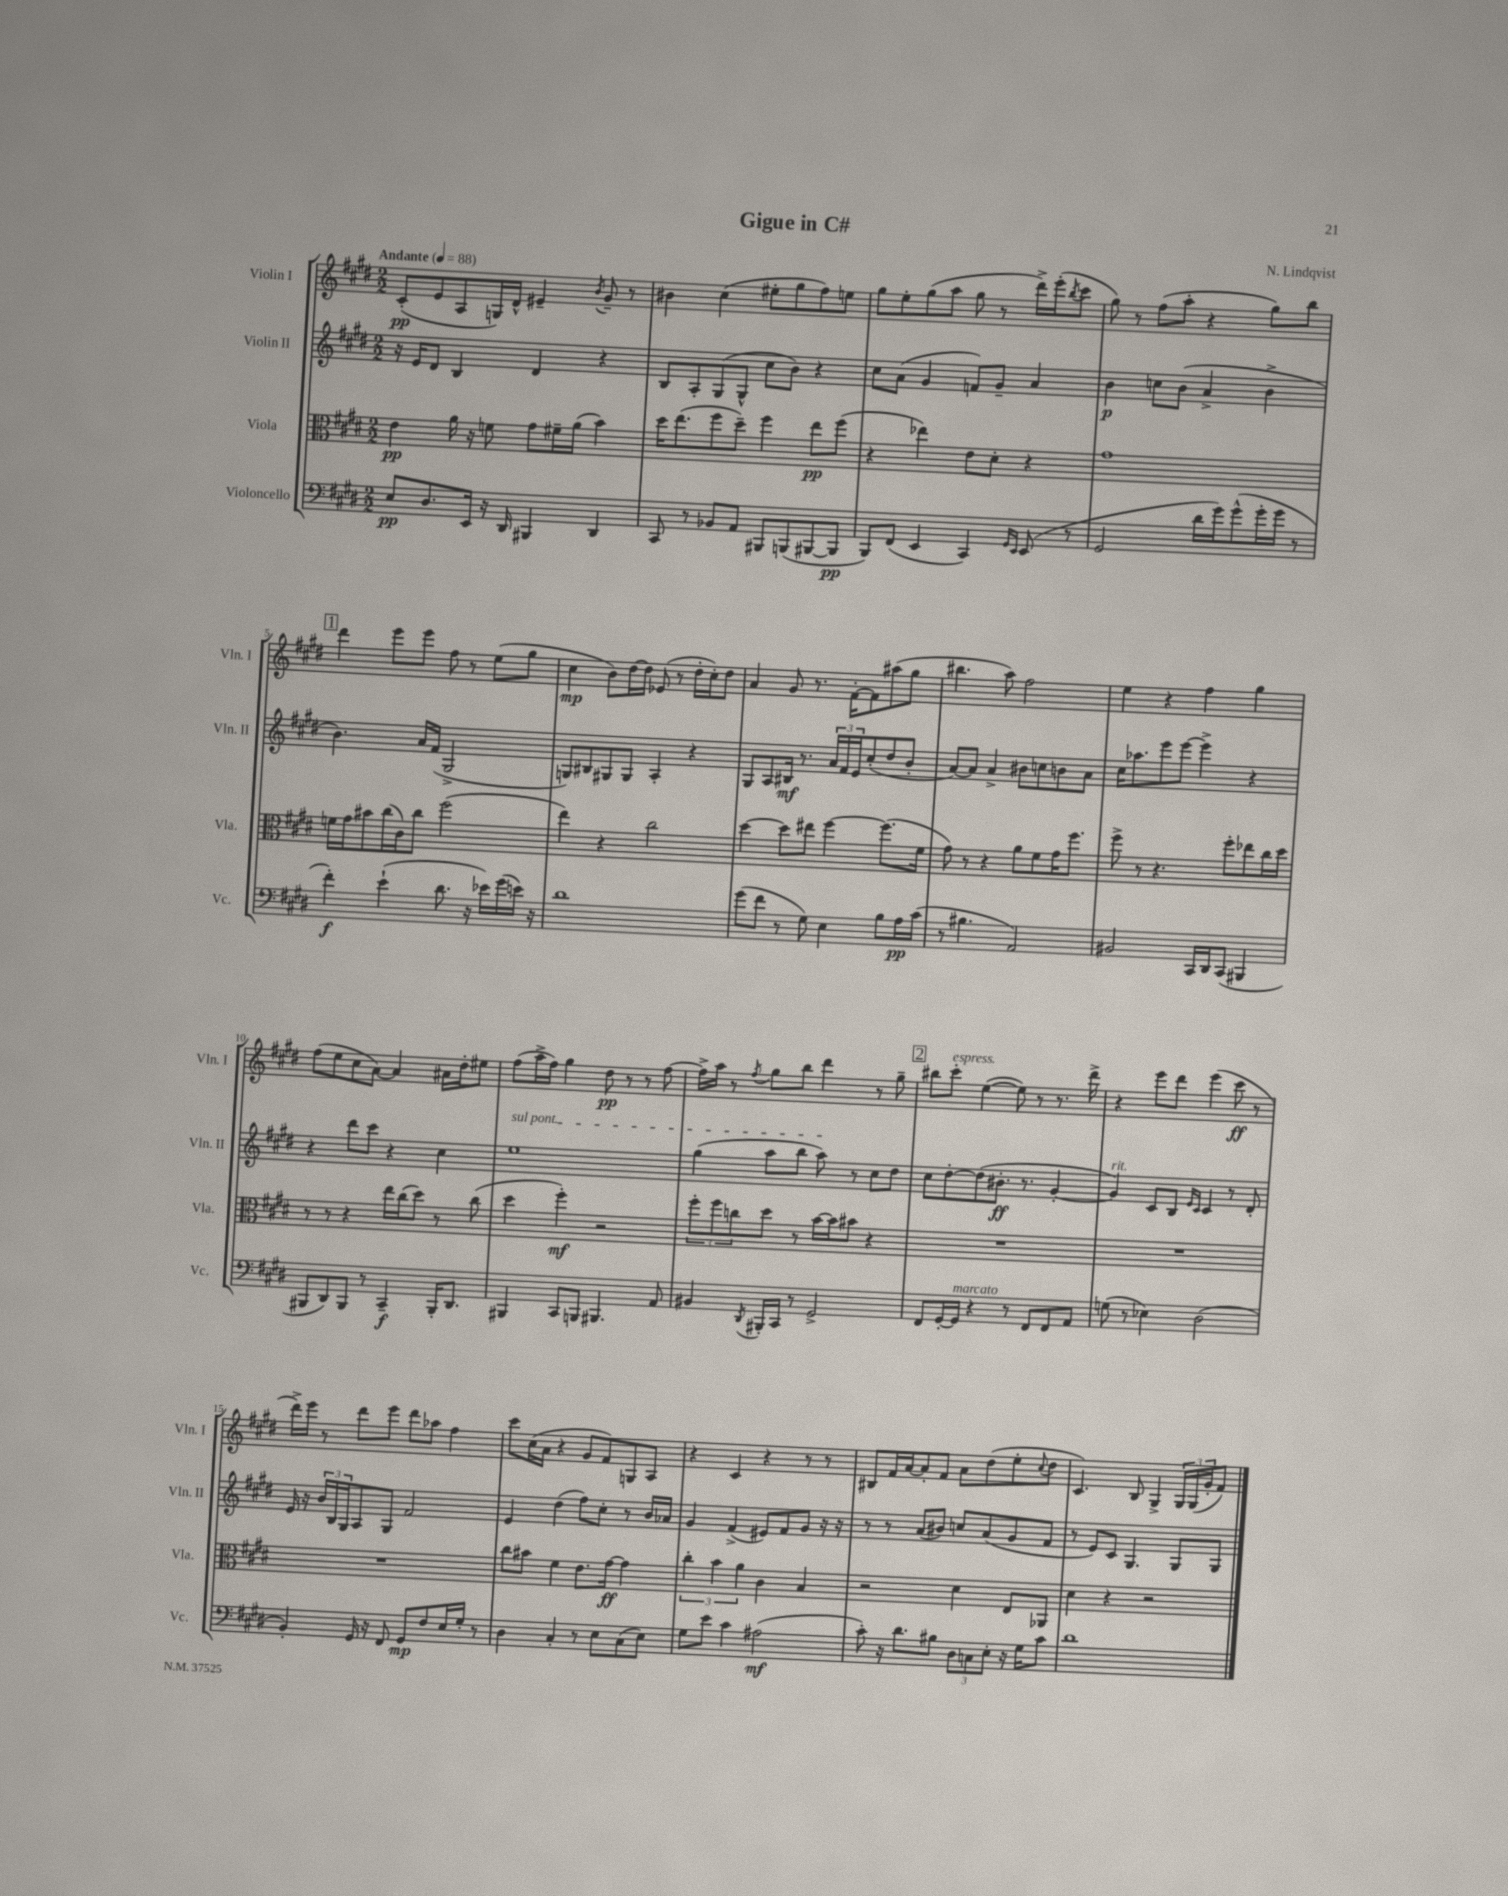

**kern	**kern	**kern	**kern
*staff4	*staff3	*staff2	*staff1
*clefF4	*clefC3	*clefG2	*clefG2
*k[f#c#g#d#]	*k[f#c#g#d#]	*k[f#c#g#d#]	*k[f#c#g#d#]
*M2/2	*M2/2	*M2/2	*M2/2
*MM88	*MM88	*MM88	*MM88
8E/L	4e\	16r	(8c#'/L
.	.	16e/LK	.
8.D#/	.	8d#/J	8e/
.	16a\	4B/	8A/
16EE/Jk	16r	.	.
16r	8f\	.	16G/L)
16DD#/	.	.	16d#^^/JJ
4BBB#/	8g#\L	4d#/	4e#~/
.	16f#~\L	.	.
.	(16a\JJ	.	.
.	.	.	8qb/
4DD#/	4b\)	4r	8g#~/
.	.	.	8r
=	=	=	=
8CC#/	16dd#\LK	8B/L	4b#\
.	(8.ee\	.	.
8r	.	8A'/	.
8BB-/L	8ff#\	(8G#/	(4cc#\
8AA/J	8dd#~\J)	8G#^^/J	.
8BBB#/L	4ff#\	8cc#\L	8ee#'\L
(8BBB/	.	8b\J)	8gg#\
[8BBB#/	8ee\L	4r	8ff#\)
8BBB#/]J	(8ff#\J	.	8ee\J
=	=	=	=
8BBB/L)	4r	8cc#\L	8gg#\L
(8FF#/J	.	(8a\J	8ee'\
4EE/	4ee-\)	4g#/	(8gg#\
.	.	.	8aa\J
4CC#/)	8e\L	8f/L)	8gg#\
.	8d#'\J	8g#~/J	8r
16qqGG#/LL	.	.	.
16qqEE/JJ	.	.	.
(8EE/	4r	4a/	16ddd#^\LL)
.	.	.	(16eee'\J
.	.	.	8qbb/
8r	.	.	8ccc#\J
=	=	=	=
2GG#/	1g#	4b\	8gg#\)
.	.	.	8r
.	.	8cc\L	(8ff#\L
.	.	(8b\J	8aa'\J
16d#\LL	.	4a^/	4r
16g#\J)	.	.	.
(8g#^^\	.	.	.
16g#'\L	.	4b^\	8gg#\L)
16g#\JJ	.	.	.
8r	.	.	8bb\J
=	=	=	=
4f#'\)	16f\LL	4.b\)	4ddd#\
.	16g#\J	.	.
.	8b#\	.	.
(4e`\	(16cc#\L	.	8eee\L
.	16c#\J)	.	.
.	8cc#\J	16a/LL	8eee\J
.	.	(16f#/JJ	.
8.d#\	(2ff#\	2G#^/	8ff#\
.	.	.	8r
16r	.	.	.
16e-\LL)	.	.	(8ee\L
(16g#\	.	.	.
16e\JJ)	.	.	8gg#\J
16r	.	.	.
=	=	=	=
1d#	4ee\)	8G/L)	4cc#\
.	.	8B#/	.
.	4r	8G#/	8b\L)
.	.	8G#/J	[16dd#\L
.	.	.	16dd#\]JJ
.	2cc#\	4A'/	(8e-/
.	.	.	8r
.	.	4r	16dd#'\LL
.	.	.	16cc#'\J)
.	.	.	8dd#\J
=	=	=	=
(8g#\L	[4dd#\	8G#/L	4a/
8f#\J	.	8A/	.
8r	8dd#\]L	16B#/Jk	8g#/
.	.	8.r	.
8G#\)	8ee#\J	.	8.r
4E\	[4ff#\	24a/LL	.
.	.	24f#/	.
.	.	.	[16f#'\LK
.	.	24e/J	.
.	.	(8cc#'/	8f#\]
8B\L	(8.ff#\]L	8dd#/	(8aa#\
16A\L	.	8b'/J	8gg#\J
(16c#\JJ	16f#\Jk	.	.
=	=	=	=
8r	8g#\)	[8a/L)	4.bb#\
4.B#\	8r	8a/]J	.
.	4r	4a^/	.
.	.	.	8aa\)
2AA/)	8a\L	8b#\L	2ff#\
.	8f#\	8cc\	.
.	16g#\K	8b\	.
.	8.ff#\J	.	.
.	.	8a\J	.
=	=	=	=
2BB#/	8ff#^\	16cc#\LK	4ee\
.	.	8.aa-\	.
.	8r	.	.
.	4.r	8eee\	4r
.	.	[8eee\J	.
16CC#/LL	.	4eee^\]	4ff#\
16DD#/J	.	.	.
(8CC#/J	8ff#'\L	.	.
4BBB#/	8ee-\	4r	4gg#\
.	16cc#\L	.	.
.	16dd#\JJ	.	.
=	=	=	=
8BBB#/L	8r	4r	(8ff#\L
8DD#/)	8r	.	8ee\
8BBB#/J	4r	8ddd#\L	8cc#\
8r	.	8ccc#\J	[8a\J)
4CC#~/	16ee\LL	4r	4a/]
.	(16cc#\J	.	.
.	8dd#\J)	.	.
16BBB#'/LK	8r	4cc#\	16a#\LL
8.DD#/J	.	.	16dd#'\J
.	(8cc#\	.	8ee#\J
=	=	=	=
4BBB#/	4dd#\	1ee	(8ff#\L
.	.	.	16aa^\L
.	.	.	16ff#\JJ)
8CC#/L	4ff#'\)	.	4gg#\
8BBB/J	.	.	.
4.BBB#/	2r	.	8dd#\
.	.	.	8r
.	.	.	8r
8AA/	.	.	[8ff#\
=	=	=	=
4BB#/	12ff#'\L	(4gg#\	16ff#^\]LL
.	.	.	16aa\JJ
.	12ff#\	.	.
.	.	.	8r
.	12cc\	.	.
8qDD#/	.	.	8qff#/
16BBB#'/LL	8dd#\J	8aa\L	8gg#\L
16CC#/JJ	.	.	.
8r	8r	8bb\J	8bb\J
2GG#^/	[16b\LL	8aa\)	4ddd#\
.	16b\]J	.	.
.	8b#\J	8r	.
.	4r	8cc#\L	8r
.	.	8dd#\J	8gg#~\
=	=	=	=
8FF#/L	1r	8cc#\L	8bb#\L
[16GG#'/L	.	[8dd#'\	8ccc#'\J
16GG#/]JJ	.	.	.
4r	.	(8dd#\]	([4ee\
.	.	8.b#'\J	.
8r	.	.	8ee\])
.	.	8.r	.
8FF#/L	.	.	8r
8FF#/	.	[4g#'/	8.r
8AA/J	.	.	.
.	.	.	16ddd#^\
=	=	=	=
(8G\	1r	4g#/])	4r
8r	.	.	.
4E-\)	.	8c#/L	8eee\L
.	.	8B/J	8ddd#\J
.	.	16qqe/LL	.
.	.	16qqc#/JJ	.
(2D#\	.	4c#/	(4eee\
.	.	8r	8ccc#\
.	.	8d#'/	8r
=	=	=	=
4BB'/)	1r	16e/	16ddd#^\LL)
.	.	16r	16eee\JJ
.	.	24b/LL	8r
.	.	24B/	.
.	.	24G#/J	.
16GG#/	.	8A/	8ddd#\L
16r	.	.	.
8FF#/	.	8G#/J	8eee\J
8GG#/L	.	2f#/	8ddd#\L
8F#/	.	.	8aa-\J
16E/L	.	.	4ff#\
16G#'/JJ	.	.	.
8r	.	.	.
=	=	=	=
4D#\	8cc#\L	4e/	8ccc#\L
.	8b#\J	.	(16cc#\L
.	.	.	16a\JJ
4C#'/	4f#\	(4dd#\	4r
8r	8.e\L	8ff#\L)	8g#/L
8E\L	.	8cc#'\J	8f#/)
.	[16g#\Jk	.	.
(8C#\	4g#\]	8r	8G/
8E\J)	.	16b/LL	8A/J
.	.	16a-/JJ	.
=	=	=	=
8G#\L	6cc#'\	4g#/	4r
8e\J	.	.	.
.	6b\	.	.
4c#\	.	(4f#^/	4c#/
.	6a\	.	.
(2A#\	4c#\	8e#/L)	4r
.	.	8f#/	.
.	4B/	8g#/J	8r
.	.	16r	8r
.	.	16r	.
=	=	=	=
8c#'\)	2r	8r	8B#/L
16r	.	8r	16f#/L
8.d#\L	.	.	[16a/J
.	.	(8a/L	8a'/]
8B#\J	.	8b#/J)	8f#/J
12D#\L	4d#\	8cc/L	8a\L
12C\	.	.	.
.	.	(8a/	(8dd#\
12E'\J	.	.	.
16r	8E/L	8g#/	8ee'\
16G#\LK	.	.	.
.	.	.	8qqcc#/
8c#\J	8AA-/J	8f#/J	8dd#\J
=	=	=	=
1d#	4d#\	8r	4.c#/)
.	.	8e/L)	.
.	4r	8c#/J	.
.	.	4.G#/	8B/
.	2r	.	4G#^/
.	.	8G#/L	24G#/LL
.	.	.	(24G#/
.	.	.	24g#'/J
.	.	8G#/J	8f#/J)
==	==	==	==
*-	*-	*-	*-
